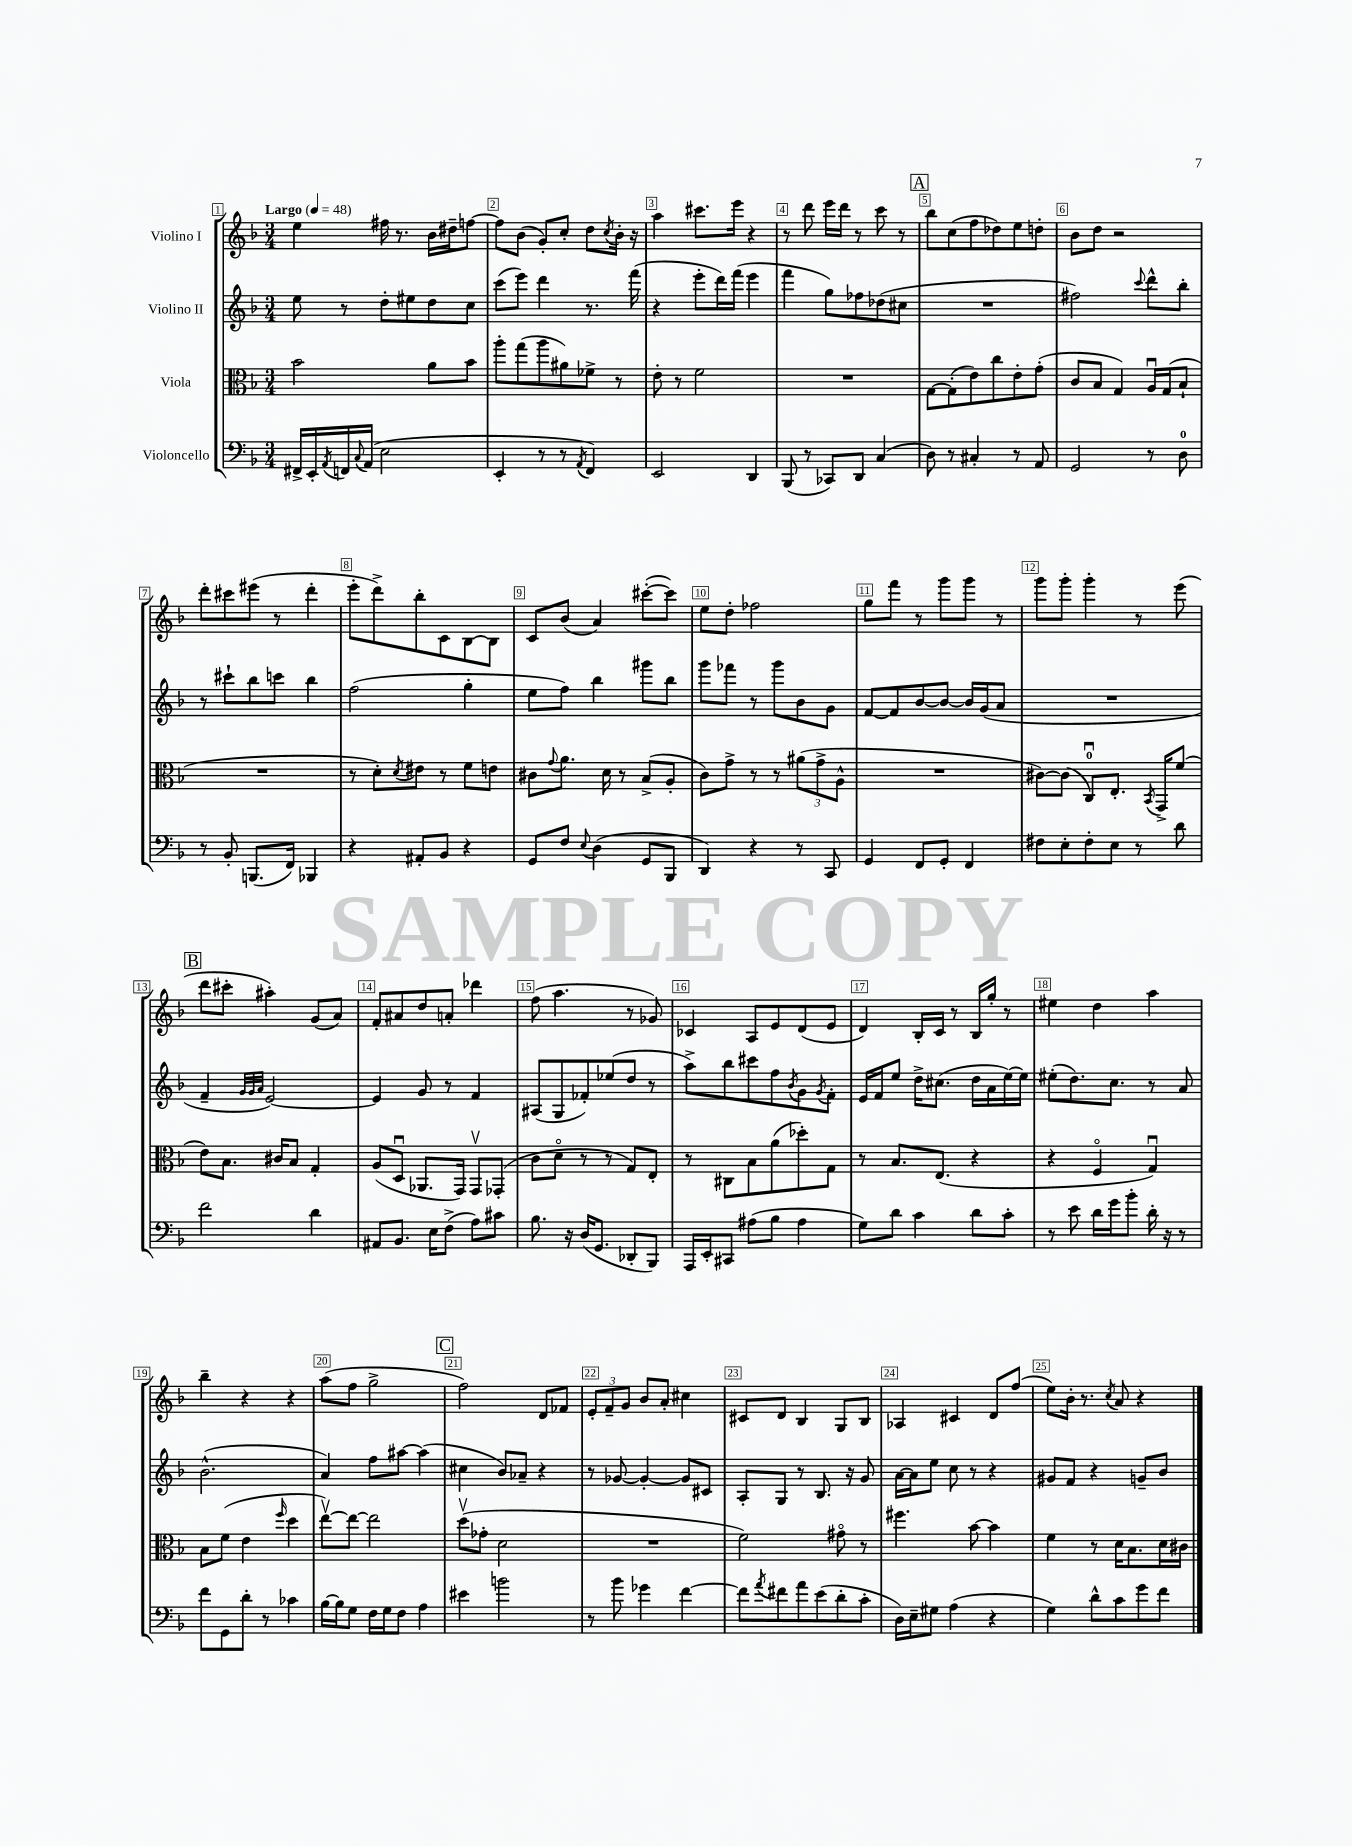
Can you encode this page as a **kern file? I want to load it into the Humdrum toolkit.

**kern	**kern	**kern	**kern
*part4	*part3	*part2	*part1
*staff4	*staff3	*staff2	*staff1
*I"Violoncello	*I"Viola	*I"Violino II	*I"Violino I
*clefF4	*clefC3	*clefG2	*clefG2
*k[b-]	*k[b-]	*k[b-]	*k[b-]
*M3/4	*M3/4	*M3/4	*M3/4
*MM48	*MM48	*MM48	*MM48
=1	=1	=1	=1
!	!	!	!LO:TX:a:B:t=Largo
16FF#X^/LL	2b-\	8ee\	4ee\
16EE'/	.	.	.
8qAA/	.	.	.
16FFn/	.	8r	.
8qqC/	.	.	.
(16AA/JJ	.	.	.
2E\	.	8dd'\L	16ff#X\
.	.	.	8.r
.	.	8ee#X\	.
.	8a\L	8dd\	16b-\LL
.	.	.	16dd#X~\J
.	8b-\J	8cc\J	[8ffn\J
=2	=2	=2	=2
4EE'/	8aa'\L	(8ccc\L	8ff\L]
.	(8gg\	8eee\J)	(8b-\J
8r	8aa\	4ddd\	8g'/L)
8r	8a#X\)	.	8cc'/J
8qAA/	.	.	.
4FF/)	8f-X^\J	8.r	8dd\L
.	.	.	8qcc/
.	8r	.	16b-'\Jk
.	.	(16fff\	16r
=3	=3	=3	=3
2EE/	8e'\	4r	4aa\
.	8r	.	.
.	2f\	8eee'\L	8.ccc#X\L
.	.	16ddd\L)	.
.	.	(16fff\JJ	16eee\Jk
4DD/	.	4eee\	4r
=4	=4	=4	=4
(8BBB-/	2.r	4fff\	8r
8r	.	.	8ddd\
8CC-X/L)	.	8gg\L)	16eee\LL
.	.	.	16ddd\JJ
8DD/J	.	8ff-X\	8r
(4C/	.	(8dd-X\	8ccc\
.	.	8cc#X\J	8r
!!LO:REH:place=s1:t=A
=5	=5	=5	=5
8D\)	[8G\L	2.r	8bb-\L
8r	(8G'\]	.	(8cc\
4C#X'/	8e\)	.	8ff\
.	8cc\	.	8dd-X\)
8r	8e'\	.	8ee\
8AA/	(8g'\J	.	8ddn'\J
=6	=6	=6	=6
2GG/	8c/L	2ff#X\)	8b-\L
.	8B-/J	.	8dd\J
.	4G/)	.	2r
.	.	8qqccc/	.
8r	16Au/LL	8ddd^^\L	.
.	(16G/J	.	.
8D\	8B-`/J	8bb-'\J	.
!!LO:LB:g=z
=7	=7	=7	=7
8r	2.r	8r	8ddd'\L
8BB-'/	.	8ccc#X`\L	8ccc#X\
(8.BBBn/L	.	8bb-\	(8eee#X\J
.	.	8cccn\J	8r
16FF/Jk)	.	.	.
4BBB-X/	.	4bb-\	4ddd'\
=8	=8	=8	=8
4r	8r	(2ff\	8eee'\L
.	8d'\L)	.	8ddd^\)
.	8qd/	.	.
8AA#X'/L	8e#X\J	.	8bb-'\
8BB-/J	8r	.	8c\
4r	8f\L	4gg'\	[8B-\
.	8en\J	.	8B-\J]
=9	=9	=9	=9
8GG/L	8c#X\L	8ee\L	8c/L
.	8qqg/	.	.
8F/J	8.a\J	8ff\J)	(8b-/J
8qqE/	.	.	.
(4D\	.	4bb-\	4a/)
.	16d\	.	.
.	8r	.	.
8GG/L	(8B-^/L	8ggg#X\L	([8ccc#X'\L
8BBB-/J	8A'/J	8bb-\J	8ccc#\J])
=10	=10	=10	=10
4DD/)	8c\L)	8ggg\L	8ee\L
.	8g^\J	8fff-X\J	8dd'\J
4r	8r	8r	2ff-X\
.	8r	8ggg\L	.
8r	(12a#X\L	8b-\	.
.	12g^\	.	.
8CC/	.	8g\J	.
.	12A^^\J	.	.
=11	=11	=11	=11
4GG/	2.r	[8f/L	8gg\L
.	.	8f/]	8fff\J
8FF/L	.	[8b-/	8r
8GG'/J	.	8b-/J_	8ggg\L
4FF/	.	16b-/LL]	8ggg\J
.	.	(16g/J	.
.	.	8a/J	8r
=12	=12	=12	=12
8F#X\L	[8c#X\L)	2.r	8ggg\L
8E'\	(8c#\J]	.	8ggg'\J
8F#'\	8Cu/L)	.	4ggg'\
8E\J	8.E'/J	.	.
8r	.	.	8r
.	8qBB-/	.	.
.	16GG^/KL	.	.
8d\	(8f/J	.	(8eee\
!!LO:LB:g=z
!!LO:REH:place=s1:t=B
=13	=13	=13	=13
2f\	8e\L)	4f~/	8ddd\L
.	8.B-\J	.	8ccc#X'\J
.	.	32qqg/LLL	.
.	.	32qqg/	.
.	.	32qqa/JJJ	.
.	.	[2e/)	4aa#X'\)
.	16c#X/KL	.	.
.	8B-/J	.	.
4d\	4G'/	.	(8g/L
.	.	.	8a/J)
=14	=14	=14	=14
8AA#X/L	(8A/L	4e/]	8f'/L
8.BB-/J	8Du/J	.	8a#X/
.	8.AA-X/L	8g/	8dd/
16E\KL	.	.	.
(8F^\J	.	8r	8an'/J
.	16GG/Jk)	.	.
8A\L)	8GGv/L	4f/	4ddd-X\
8c#X\J	(8GG-X'/J	.	.
=15	=15	=15	=15
8.B-\	8c\L	(8A#X/L	(8ff\
.	8d\J	8G/	4.aa\
16r	.	.	.
(16D/KL	8r	8f-X'/)	.
8.GG/J	.	.	.
.	8r	(8ee-X/	.
8DD-X'/L	8G/L)	8dd/J	8r
8BBB-/J)	8E'/J	8r	8g-X/)
=16	=16	=16	=16
16AAA/LL	8r	8aa^\L)	4c-X/
16EE'/J	.	.	.
8CC#X/J	8C#X\L	8bb-\	.
(8A#X\L	8B-\	8ccc#X\	8A/L
8B-\J	(8a\	8ff\	8e/
.	.	8qb-/	.
4A#\	8dd-X'\)	8g\	(8d/
.	.	8qg/	.
.	8G\J	8f'\J	8e/J
=17	=17	=17	=17
8G\L)	8r	16e/LL	4d/)
.	.	16f/J	.
8d\J	8.B-/L	8ee/J	.
4c\	.	16dd^\KL	16B-'/LL
.	(8.E/J	(8.cc#X\J	16c/JJ
.	.	.	8r
8d\L	4r	16dd\LL	16B-/LL
.	.	16a\	16gg'/JJ
8c'\J	.	[16ee\)	8r
.	.	16ee\JJ]	.
=18	=18	=18	=18
8r	4r	(8ee#X'\L	4ee#X\
8e\	.	8.dd\)	.
16d\LL	4F/	.	4dd\
16g\J	.	8.cc\J	.
8b-'\J	.	.	.
16d'\	4Gu/)	8r	4aa\
16r	.	.	.
8r	.	8a/	.
!!LO:LB:g=z
=19	=19	=19	=19
8f\L	8B-\L	(2.b-^^\	4bb-~\
8GG\	(8f\J	.	.
8d'\J	4e\	.	4r
8r	.	.	.
.	16qqff/	.	.
4c-X\	4dd\	.	4r
=20	=20	=20	=20
[16B-\LL	[8eev\L)	4a/)	(8aa\L
16B-\J]	.	.	.
8G\J	8ee\J_	.	8ff\J
16F\LL	2ee\]	8ff\L	2gg^\
16G\J	.	.	.
8F\J	.	[8aa#X\J	.
4A\	.	(4aa#\]	.
!!LO:REH:place=s1:t=C
=21	=21	=21	=21
4e#X\	(8ddv\L	4cc#X\	2ff\)
.	8g-X'\J	.	.
2bn\	2d\	8b-/L)	.
.	.	8a-X~/J	.
.	.	4r	8d/L
.	.	.	8f-X/J
=22	=22	=22	=22
8r	2.r	8r	12e'/L
.	.	.	12f~/
8b-\	.	[8g-X/	.
.	.	.	12g/J
4g-X\	.	4g-'/_	8b-/L
.	.	.	8a'/J
[4f\	.	8g-/L]	4cc#X\
.	.	8c#X/J	.
=23	=23	=23	=23
8f\L]	2f\)	8A'/L	8c#X/L
8qa/	.	.	.
8f#X\	.	8G/J	8d/J
8a\	.	8r	4B-/
(8e\	.	8.B-/	.
8d'\	8g#X\	.	8G/L
.	.	16r	.
8c'\J	8r	8g/	8B-/J
=24	=24	=24	=24
16D\LL)	4.ff#X\	[16a\LL	4A-X/
16E~\J	.	16a\J]	.
8G#X\J	.	8ee\J	.
(4A\	.	8cc\	4c#X/
.	[8b-\	8r	.
4r	4b-\]	4r	8d/L
.	.	.	(8ff/J
=25	=25	=25	=25
4G\)	4f\	8g#X/L	8ee\L)
.	.	8f/J	16b-'\Jk
.	.	.	8.r
8d^^\L	8r	4r	.
.	.	.	8qcc/
8c\	16d\KL	.	8a/
.	8.B-\	.	.
8g\	.	8gn~/L	4r
8f\J	16d\L	8b-/J	.
.	16c#X\JJ	.	.
==	==	==	==
*-	*-	*-	*-
